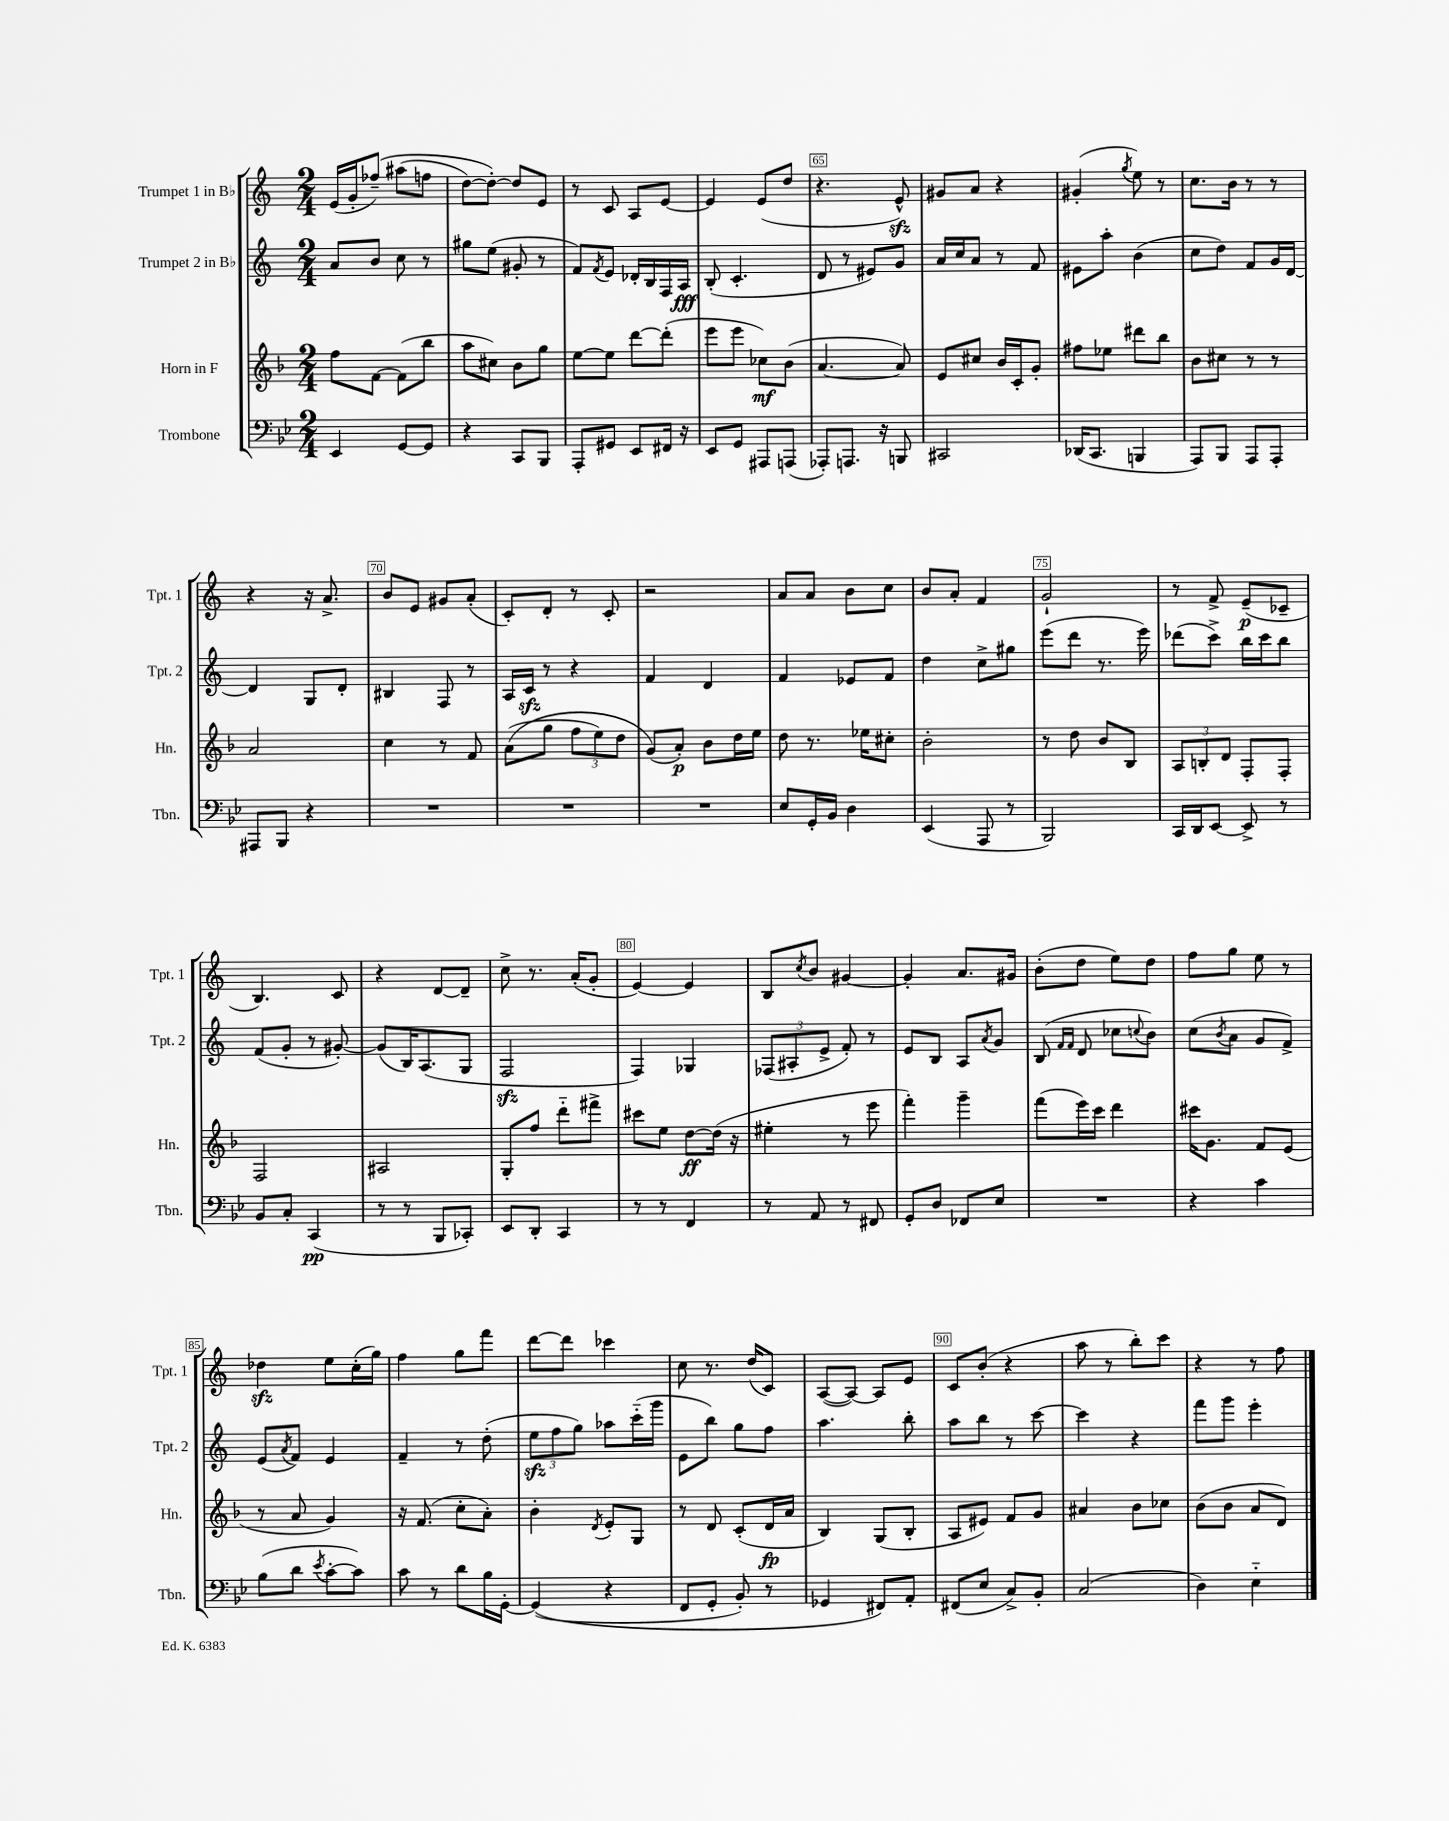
<<
\new StaffGroup <<
\new Staff = "s0" \with { instrumentName = "Trumpet 1 in Bb" shortInstrumentName = "Tpt. 1" } {
    \clef treble \key c \major \numericTimeSignature \time 2/4
    e'16( g'16-. fes''8--)\( ais''8( f''8 |
    d''8~) d''8~-.\) d''8 e'8 |
    r8 c'8 a8 e'8~ |
    e'4 e'8( d''8 |
    r4. e'8-^\sfz) |
    gis'8 a'8 r4 |
    gis'4-.( \acciaccatura { g''8 } e''8) r8 |
    c''8. b'16 r8 r8 |
    r4 r16 a'8.-> |
    b'8 e'8 gis'8 a'8-.( |
    c'8-.) d'8-. r8 c'8-. |
    r2 |
    a'8 a'8 b'8 c''8 |
    b'8 a'8-. f'4 |
    g'2-! |
    r8 f'8-> e'8--\p( ces'8-- |
    b4.) c'8 |
    r4 d'8~ d'8-- |
    c''8-> r8. a'16-.( g'8-. |
    e'4~) e'4 |
    b8 \acciaccatura { c''8 } b'8 gis'4~ |
    gis'4-. a'8. gis'16 |
    b'8-.( d''8 e''8) d''8 |
    f''8 g''8 e''8 r8 |
    des''4\sfz e''8 c''16-.( g''16) |
    f''4 g''8 f'''8 |
    d'''8~ d'''8 ces'''4 |
    c''8 r8. d''16( c'8) |
    a8~( a8~) a8 e'8 |
    c'8 b'8-.( r4 |
    a''8 r8 b''8-.) c'''8 |
    r4 r8 f''8 \bar "|." |
}
\new Staff = "s1" \with { instrumentName = "Trumpet 2 in Bb" shortInstrumentName = "Tpt. 2" } {
    \clef treble \key c \major \numericTimeSignature \time 2/4
    a'8 b'8 c''8 r8 |
    gis''8 e''8( gis'8-. r8 |
    f'8) \acciaccatura { f'8 } e'8 des'16-. b16 f16 a16\fff |
    b8-.( c'4.-. |
    d'8 r8 eis'8) g'8 |
    a'16 c''16 a'8 r8 f'8 |
    eis'8 a''8-. b'4( |
    c''8 d''8) f'8 g'16 d'16~ |
    d'4 g8 d'8-. |
    bis4 f8 r8 |
    a16 c'16\sfz r8 r4 |
    f'4 d'4 |
    f'4 ees'8 f'8 |
    d''4 c''8-> gis''8 |
    e'''8( d'''8 r8. e'''16) |
    des'''8( c'''8->) b''16 c'''16 b''8 |
    f'8( g'8-. r8 gis'8~-.) |
    gis'8( b16) a8.( g8 |
    f2\sfz |
    f4) ges4 |
    \tuplet 3/2 { fes8( ais8-. e'8-> } f'8-.) r8 |
    e'8 b8 a8 \acciaccatura { a'8 } g'8 |
    b8( \grace { f'16 f'16 } d'8 ces''8 \appoggiatura { c''8 } b'8) |
    c''8( \acciaccatura { b'8 } a'8 g'8 f'8->) |
    e'8( \acciaccatura { a'8 } f'8) e'4 |
    f'4-- r8 d''8-.( |
    \tuplet 3/2 { e''8\sfz f''8 g''8) } aes''8 c'''16-_( g'''16 |
    e'8 b''8) g''8 f''8 |
    a''4. b''8-. |
    a''8 b''8 r8 c'''8~ |
    c'''4 r4 |
    f'''8 g'''8 e'''4-. \bar "|." |
}
\new Staff = "s2" \with { instrumentName = "Horn in F" shortInstrumentName = "Hn." } {
    \clef treble \key f \major \numericTimeSignature \time 2/4
    f''8 f'8~ f'8( bes''8 |
    a''8 cis''8) bes'8 g''8 |
    e''8~ e''8 d'''8~ d'''8-.( |
    e'''8 e'''8 ces''8\mf) bes'8( |
    a'4.~ a'8) |
    e'8 cis''8 bes'16 c'16-. g'8-. |
    fis''8 ees''8 dis'''8 bes''8 |
    bes'8 cis''8 r8 r8 |
    a'2 |
    c''4 r8 f'8 |
    a'8(\( g''8 \tuplet 3/2 { f''8 e''8) d''8 } |
    g'8(\) a'8-.\p) bes'8 d''16 e''16 |
    d''8 r8. ees''16 cis''8-. |
    bes'2-. |
    r8 d''8 bes'8 bes8 |
    \tuplet 3/2 { a8 b8-. d'8 } f8-. f8-. |
    f2 |
    ais2 |
    g8-. f''8 d'''8-_ fis'''8-> |
    cis'''8 e''8 d''8~\ff d''16( r16 |
    eis''4-. r8 e'''8 |
    f'''4-.) g'''4-- |
    f'''8( e'''16) c'''16 d'''4 |
    cis'''16 g'8. f'8 e'8( |
    r8 a'8 g'4) |
    r16 f'8.( c''8-. a'8-.) |
    bes'4-. \acciaccatura { d'8 } e'8-. g8 |
    r8 d'8 c'8-.( d'16\fp a'16 |
    bes4) g8( bes8-. |
    a8 eis'8) f'8 g'8 |
    ais'4 bes'8 ces''8 |
    bes'8( bes'8 a'8 d'8) \bar "|." |
}
\new Staff = "s3" \with { instrumentName = "Trombone" shortInstrumentName = "Tbn." } {
    \clef bass \key bes \major \numericTimeSignature \time 2/4
    ees,4 g,8~ g,8 |
    r4 c,8 bes,,8 |
    a,,8-. gis,8 ees,8 fis,16 r16 |
    ees,8 g,8 ais,,8 a,,8( |
    aes,,8-.) a,,8. r16 b,,8 |
    cis,2 |
    des,16( c,8. b,,4 |
    a,,8) bes,,8 a,,8 a,,8-. |
    ais,,8 bes,,8 r4 |
    R2 |
    R2 |
    R2 |
    ees8 g,16-. bes,16 d4 |
    ees,4( a,,8 r8 |
    bes,,2) |
    c,16 d,16 ees,8~ ees,8-> r8 |
    bes,8 c8-. c,4\pp( |
    r8 r8 bes,,8 ces,8-.) |
    ees,8 d,8-. c,4 |
    r8 r8 f,4 |
    r8 a,8 r8 fis,8 |
    g,8-. d8 fes,8 ees8 |
    R2 |
    r4 c'4 |
    bes8( d'8 \acciaccatura { ees'8 } c'8~-. c'8) |
    c'8 r8 d'8 bes16 g,16~-. |
    g,4(\( r4 |
    f,8 g,8-. bes,8-.) r8 |
    ges,4 fis,8\) a,8-. |
    fis,8( ees8 c8->) bes,8-. |
    c2( |
    d4) ees4-_ \bar "|." |
}
>>
>>
\layout { \context { \Score currentBarNumber = #61 \override BarNumber.break-visibility = ##(#f #t #t) barNumberVisibility = #(every-nth-bar-number-visible 5) \override BarNumber.stencil = #(make-stencil-boxer 0.1 0.3 ly:text-interface::print) } }
